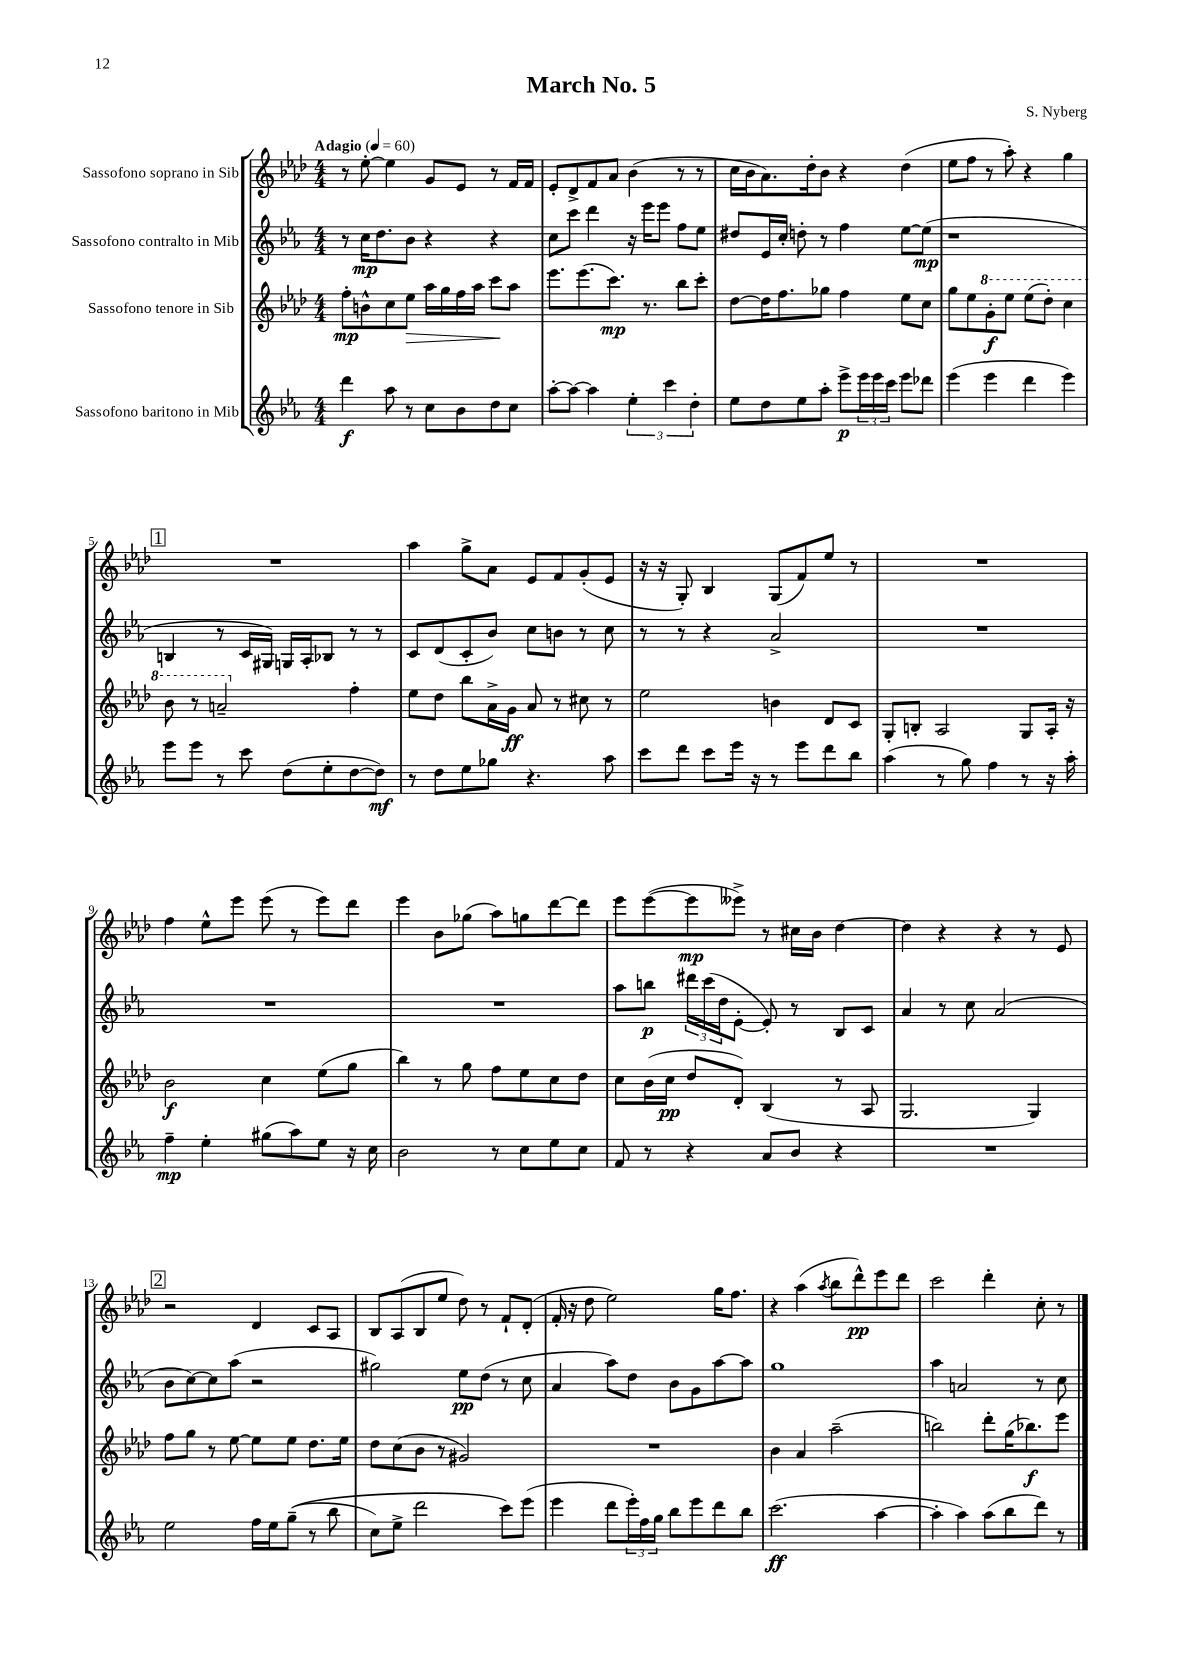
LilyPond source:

\header { title = "March No. 5" composer = "S. Nyberg" }
<<
\new StaffGroup <<
\new Staff = "s0" \with { instrumentName = "Sassofono soprano in Sib" } {
    \clef treble \key aes \major \numericTimeSignature \time 4/4 \tempo "Adagio" 4 = 60
    r8 ees''8~-. ees''4 g'8 ees'8 r8 f'16 f'16 |
    ees'8-. des'8-> f'8 aes'8 bes'4( r8 r8 |
    c''16 bes'16 aes'8.) des''16-. bes'8 r4 des''4( |
    ees''8 f''8 r8 aes''8-.) r4 g''4 |
    \mark \markup { \box "1" } R1 |
    aes''4 g''8-> aes'8 ees'8 f'8 g'8-.( ees'8 |
    r16 r16 g8-.) bes4 g8( f'8) ees''8 r8 |
    R1 |
    f''4 ees''8-^ ees'''8 ees'''8( r8 ees'''8) des'''8 |
    ees'''4 bes'8 ges''8( aes''8) g''8 des'''8~ des'''8 |
    ees'''8 ees'''8~( ees'''8\mp eeses'''8->) r8 cis''16 bes'16 des''4~ |
    des''4 r4 r4 r8 ees'8 |
    \mark \markup { \box "2" } r2 des'4 c'8 aes8 |
    bes8 aes8( bes8 ees''8 des''8) r8 f'8-! des'8-.( |
    f'16-. r16 des''8 ees''2) g''16 f''8. |
    r4 aes''4( \acciaccatura { aes''8 } bes''8 des'''8-^\pp) ees'''8 des'''8 |
    c'''2 des'''4-. c''8-. r8 \bar "|." |
}
\new Staff = "s1" \with { instrumentName = "Sassofono contralto in Mib" } {
    \clef treble \key ees \major \numericTimeSignature \time 4/4
    r8 c''16\mp d''8. bes'8 r4 r4 |
    c''8 c'''8 d'''4 r16 ees'''16 ees'''8 f''8 ees''8 |
    dis''8 ees'16 c''16-. d''8-. r8 f''4 ees''8~ ees''8\mp( |
    r1 |
    \mark \markup { \box "1" } b4 r8 c'16 gis16) g16 aes16-. bes8 r8 r8 |
    c'8 d'8( c'8-. bes'8) c''8 b'8 r8 c''8 |
    r8 r8 r4 aes'2-> |
    R1 |
    R1 |
    R1 |
    aes''8 b''8\p \tuplet 3/2 { dis'''16 c'''16( d''16 } ees'8~-. ees'8-.) r8 bes8 c'8 |
    aes'4 r8 c''8 aes'2( |
    \mark \markup { \box "2" } bes'8 c''8~) c''8 aes''8( r2 |
    gis''2) ees''8\pp d''8( r8 c''8 |
    aes'4 aes''8) d''8 bes'8 g'8 aes''8~ aes''8 |
    g''1 |
    aes''4 a'2 r8 c''8 \bar "|." |
}
\new Staff = "s2" \with { instrumentName = "Sassofono tenore in Sib" } {
    \clef treble \key aes \major \numericTimeSignature \time 4/4
    f''8-.\mp b'8-^ c''8 ees''8\> aes''16 g''16 f''16 aes''16 c'''8\! aes''8 |
    ees'''8. ees'''8.( c'''8.\mp) r8. bes''8 c'''8-. |
    des''8~ des''16 f''8. ges''8 f''4 ees''8 c''8 |
    g''8 ees''8 \ottava #1 g''8-.\f ees'''8 ees'''8( des'''8-.) c'''4 |
    \mark \markup { \box "1" } bes''8 r8 a''2-- \ottava #0 f''4-. |
    ees''8 des''8 bes''8 aes'16-> g'16\ff aes'8 r8 cis''8 r8 |
    ees''2 b'4 des'8 c'8 |
    g8-. b8-. aes2 g8 aes16-. r16 |
    bes'2\f c''4 ees''8( g''8 |
    bes''4) r8 g''8 f''8 ees''8 c''8 des''8 |
    c''8 bes'16( c''16\pp des''8 des'8-.) bes4( r8 aes8 |
    g2. g4) |
    \mark \markup { \box "2" } f''8 g''8 r8 ees''8~ ees''8 ees''8 des''8. ees''16 |
    des''8 c''8( bes'8 r8 gis'2) |
    R1 |
    bes'4 aes'4 aes''2--( |
    b''2) des'''8-. g''16( bes''8.\f) ees'''8 \bar "|." |
}
\new Staff = "s3" \with { instrumentName = "Sassofono baritono in Mib" } {
    \clef treble \key ees \major \numericTimeSignature \time 4/4
    d'''4\f aes''8 r8 c''8 bes'8 d''8 c''8 |
    aes''8~-. aes''8~ aes''4 \tuplet 3/2 { ees''4-. c'''4 d''4-. } |
    ees''8 d''8 ees''8 aes''8-. ees'''8->\p \tuplet 3/2 { ees'''16 ees'''16 c'''16 } ees'''8 des'''8 |
    ees'''4( ees'''4 d'''4 ees'''4) |
    \mark \markup { \box "1" } ees'''8 ees'''8 r8 c'''8 d''8( ees''8-. d''8~ d''8\mf) |
    r8 d''8 ees''8 ges''8 r4. aes''8 |
    c'''8 d'''8 c'''8 ees'''16 r16 r8 ees'''8 d'''8 bes''8 |
    aes''4( r8 g''8) f''4 r8 r16 aes''16-. |
    f''4--\mp ees''4-. gis''8( aes''8) ees''8 r16 c''16 |
    bes'2 r8 c''8 ees''8 c''8 |
    f'8 r8 r4 aes'8 bes'8 r4 |
    R1 |
    \mark \markup { \box "2" } ees''2 f''16 ees''16 g''8--(\( r8 bes''8 |
    c''8) ees''8-> d'''2 c'''8\) ees'''8( |
    ees'''4 d'''8 \tuplet 3/2 { ees'''16-.) f''16 g''16 } bes''8 ees'''8 d'''8 bes''8 |
    c'''2.\ff( aes''4~ |
    aes''4-. aes''4) aes''8( bes''8 d'''8) r8 \bar "|." |
}
>>
>>
